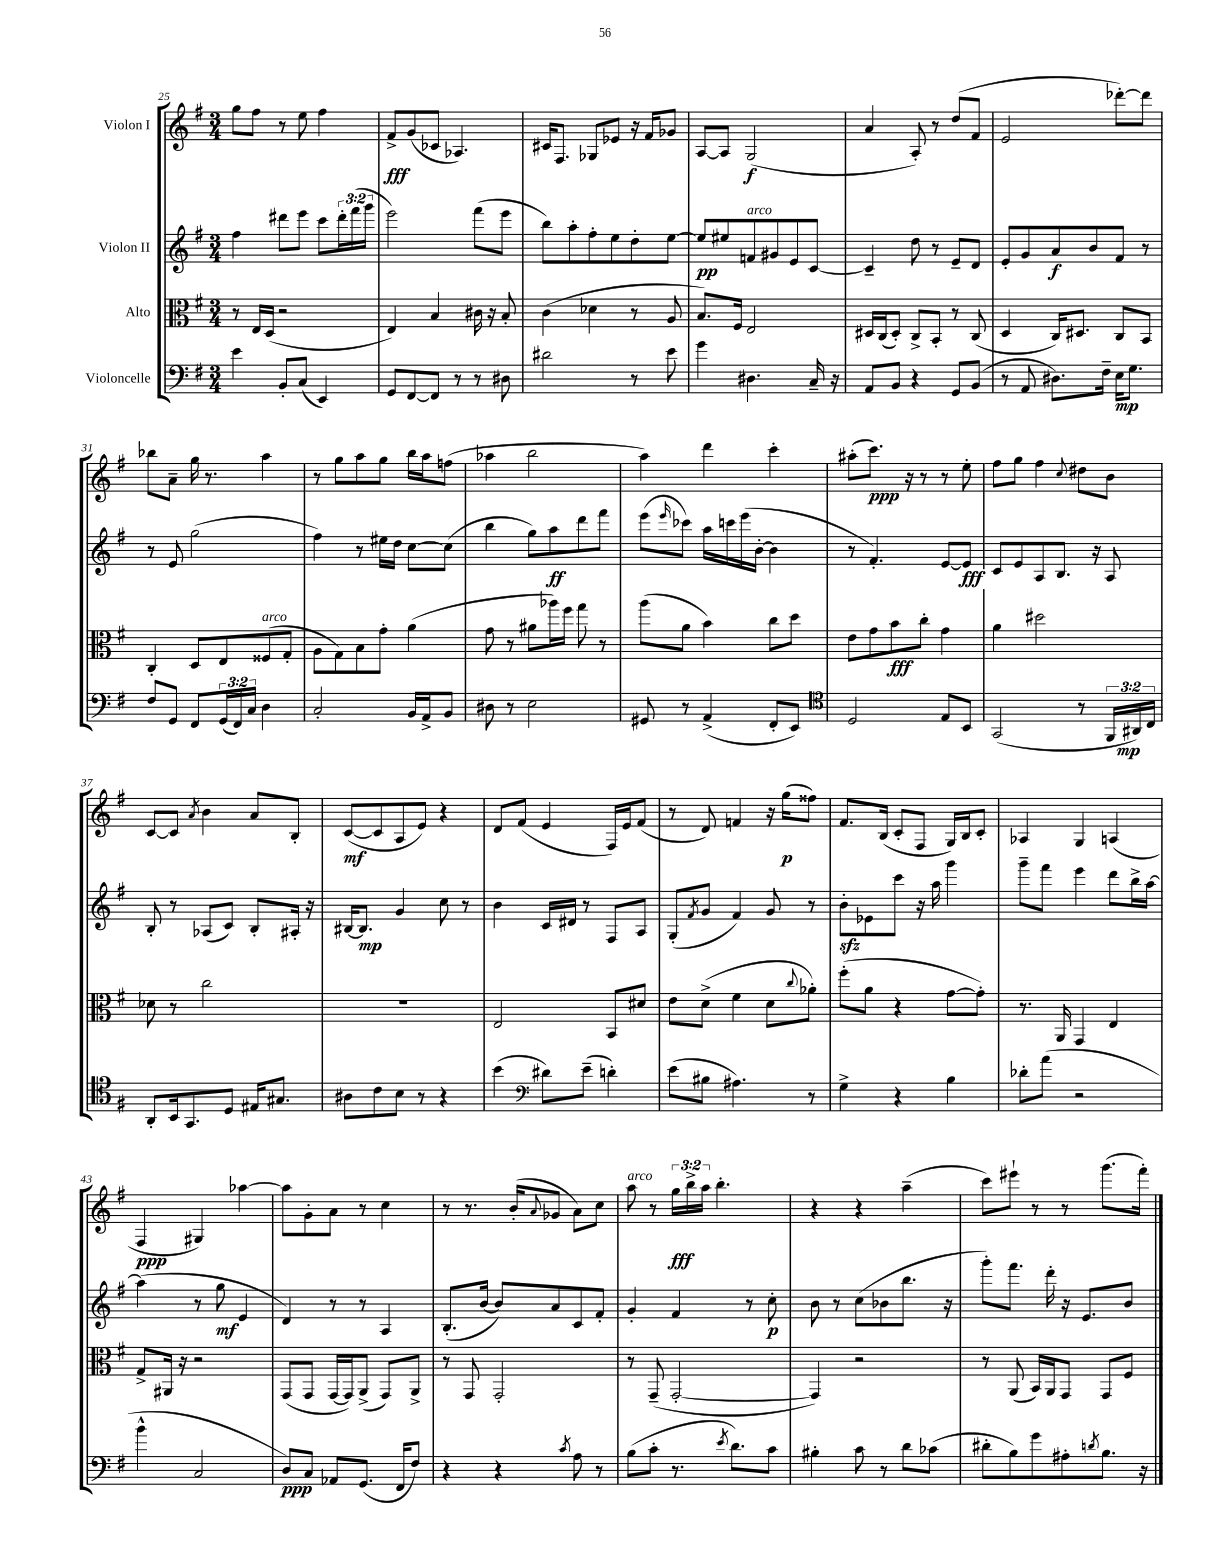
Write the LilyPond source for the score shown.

<<
\new StaffGroup <<
\new Staff = "s0" \with { instrumentName = "Violon I" } {
    \clef treble \key g \major \numericTimeSignature \time 3/4 \override Staff.TupletNumber.text = #tuplet-number::calc-fraction-text
    g''8 fis''8 r8 e''8 fis''4 |
    fis'8->\fff g'8( ces'8 aes4.) |
    cis'16 fis8. ges8 ees'8 r16 fis'16 ges'8 |
    a8~ a8 g2\f( |
    a'4 a8-.) r8 d''8( fis'8 |
    e'2 des'''8~-.) des'''8 |
    bes''8 a'8-- g''16 r8. a''4 |
    r8 g''8 a''8 g''8 b''16 a''16 f''8( |
    aes''4 b''2 |
    a''4) d'''4 c'''4-. |
    ais''8-.( c'''8.\ppp) r16 r8 r8 e''8-. |
    fis''8 g''8 fis''4 \appoggiatura { c''8 } dis''8 b'8 |
    c'8~ c'8 \acciaccatura { a'8 } b'4 a'8 b8-. |
    c'8~\mf( c'8 a8 e'8) r4 |
    d'8 fis'8( e'4 fis16) e'16 fis'8( |
    r8 d'8) f'4 r16 g''16\p( fisis''8) |
    fis'8. b16( c'8-. fis8 g16) b16 c'8-. |
    aes4 g4 a4( |
    fis4\ppp gis4) aes''4~ |
    aes''8 g'8-. a'8 r8 c''4 |
    r8 r8. b'16-.( \appoggiatura { a'8 } ges'8 a'8) c''8 |
    a''8^\markup { \italic "arco" } r8 \tuplet 3/2 { g''16\fff b''16-> a''16 } b''4.-. |
    r4 r4 a''4--( |
    c'''8) eis'''8-! r8 r8 g'''8.( fis'''16-.) \bar "|." |
}
\new Staff = "s1" \with { instrumentName = "Violon II" } {
    \clef treble \key g \major \numericTimeSignature \time 3/4 \override Staff.TupletNumber.text = #tuplet-number::calc-fraction-text
    fis''4 dis'''8 e'''8 c'''8 \tuplet 3/2 { dis'''16-. fis'''16( g'''16 } |
    e'''2) fis'''8( e'''8 |
    b''8) a''8-. fis''8-. e''8 d''8-. e''8~ |
    e''8\pp eis''8 f'8^\markup { \italic "arco" } gis'8 e'8 c'8~ |
    c'4-- d''8 r8 e'8-- d'8 |
    e'8-. g'8 a'8\f b'8 fis'8 r8 |
    r8 e'8 g''2( |
    fis''4) r8 eis''16 d''16 c''8~ c''8( |
    b''4 g''8) a''8\ff d'''8 fis'''8 |
    e'''8( \grace { e'''16 } ces'''8) a''16 c'''16 e'''16( b'16~-. b'4 |
    r8 fis'4.-.) e'8~ e'8\fff |
    c'8 e'8 a8 b8. r16 a8 |
    b8-. r8 aes8( c'8) b8-. ais16-. r16 |
    bis16~ bis8.\mp g'4 c''8 r8 |
    b'4 c'16 dis'16 r8 fis8 a8 |
    g8-.( \acciaccatura { fis'8 } g'8 fis'4) g'8 r8 |
    b'8-.\sfz ees'8 c'''8 r16 a''16 g'''4 |
    g'''8-- fis'''8 e'''4 d'''8 b''16-> a''16~ |
    a''4( r8 g''8\mf e'4 |
    d'4) r8 r8 a4 |
    b8.-.( b'16~ b'8) a'8 c'8 fis'8-. |
    g'4-. fis'4 r8 c''8-.\p |
    b'8 r8 c''8( bes'8 b''8. r16 |
    g'''8-.) fis'''8. d'''16-. r16 e'8. b'8 \bar "|." |
}
\new Staff = "s2" \with { instrumentName = "Alto" } {
    \clef alto \key g \major \numericTimeSignature \time 3/4
    r8 e16 d16( r2 |
    e4) b4 cis'16 r16 b8-. |
    c'4( des'4 r8 a8 |
    b8.) fis16 e2 |
    dis16 c16( dis8-.) c8-> b,8-. r8 c8( |
    d4 c16) dis8. c8 b,8 |
    c4-. d8 e8 fisis8^\markup { \italic "arco" }( g8-. |
    a8 g8) b8 g'8-. a'4( |
    g'8 r8 ais'8 aes''16) fis''16 g''8 r8 |
    a''8( a'8 b'4) c''8 d''8 |
    e'8 g'8 b'8\fff c''8-. g'4 |
    a'4 dis''2 |
    des'8 r8 c''2 |
    R2. |
    e2 b,8 dis'8 |
    e'8 d'8->( fis'4 d'8 \appoggiatura { c''8 } aes'8-.) |
    fis''8-.( a'8 r4 g'8~ g'8-.) |
    r8. a,16 g,4 e4 |
    g8-> ais,16 r16 r2 |
    g,8( g,8 g,16~ g,16) a,8->( g,8) a,8-> |
    r8 g,8 g,2-. |
    r8 g,8--( g,2~-. |
    g,4) r2 |
    r8 a,8( b,16) a,16 g,8 g,8 fis8 \bar "|." |
}
\new Staff = "s3" \with { instrumentName = "Violoncelle" } {
    \clef bass \key g \major \numericTimeSignature \time 3/4 \override Staff.TupletNumber.text = #tuplet-number::calc-fraction-text
    e'4 b,8-. c8( e,4) |
    g,8 fis,8~ fis,8 r8 r8 dis8 |
    dis'2 r8 e'8 |
    g'4 dis4. c16-- r16 |
    a,8 b,8 r4 g,8 b,8( |
    r8 a,8 dis8.) fis16-- e16\mp g8. |
    fis8 g,8 fis,8 \tuplet 3/2 { g,16( fis,16) c16 } d4 |
    c2-. b,16 a,16-> b,8 |
    dis8 r8 e2 |
    gis,8 r8 a,4->( fis,8-. e,8) |
    \clef tenor d2 e8 b,8 |
    g,2( r8 \tuplet 3/2 { fis,16 ais,16\mp) c16 } |
    a,8-. b,16 g,8. d8 eis16 gis8. |
    ais8 c'8 b8 r8 r4 |
    b'4( \clef bass dis'8) e'8--( d'4-.) |
    e'8( bis8 ais4.) r8 |
    g4-> r4 b4 |
    des'8-. a'8( r2 |
    b'4-^ c2 |
    d8\ppp) c8 aes,8 g,8.( fis,16 fis8) |
    r4 r4 \acciaccatura { c'8 } a8 r8 |
    b8( c'8-. r8. \acciaccatura { e'8 } d'8.) c'8 |
    bis4-. c'8 r8 d'8 ces'8( |
    dis'8-. b8) g'8 ais8-. \acciaccatura { d'8 } b8. r16 \bar "|." |
}
>>
>>
\layout { \context { \Score currentBarNumber = #25 } }
